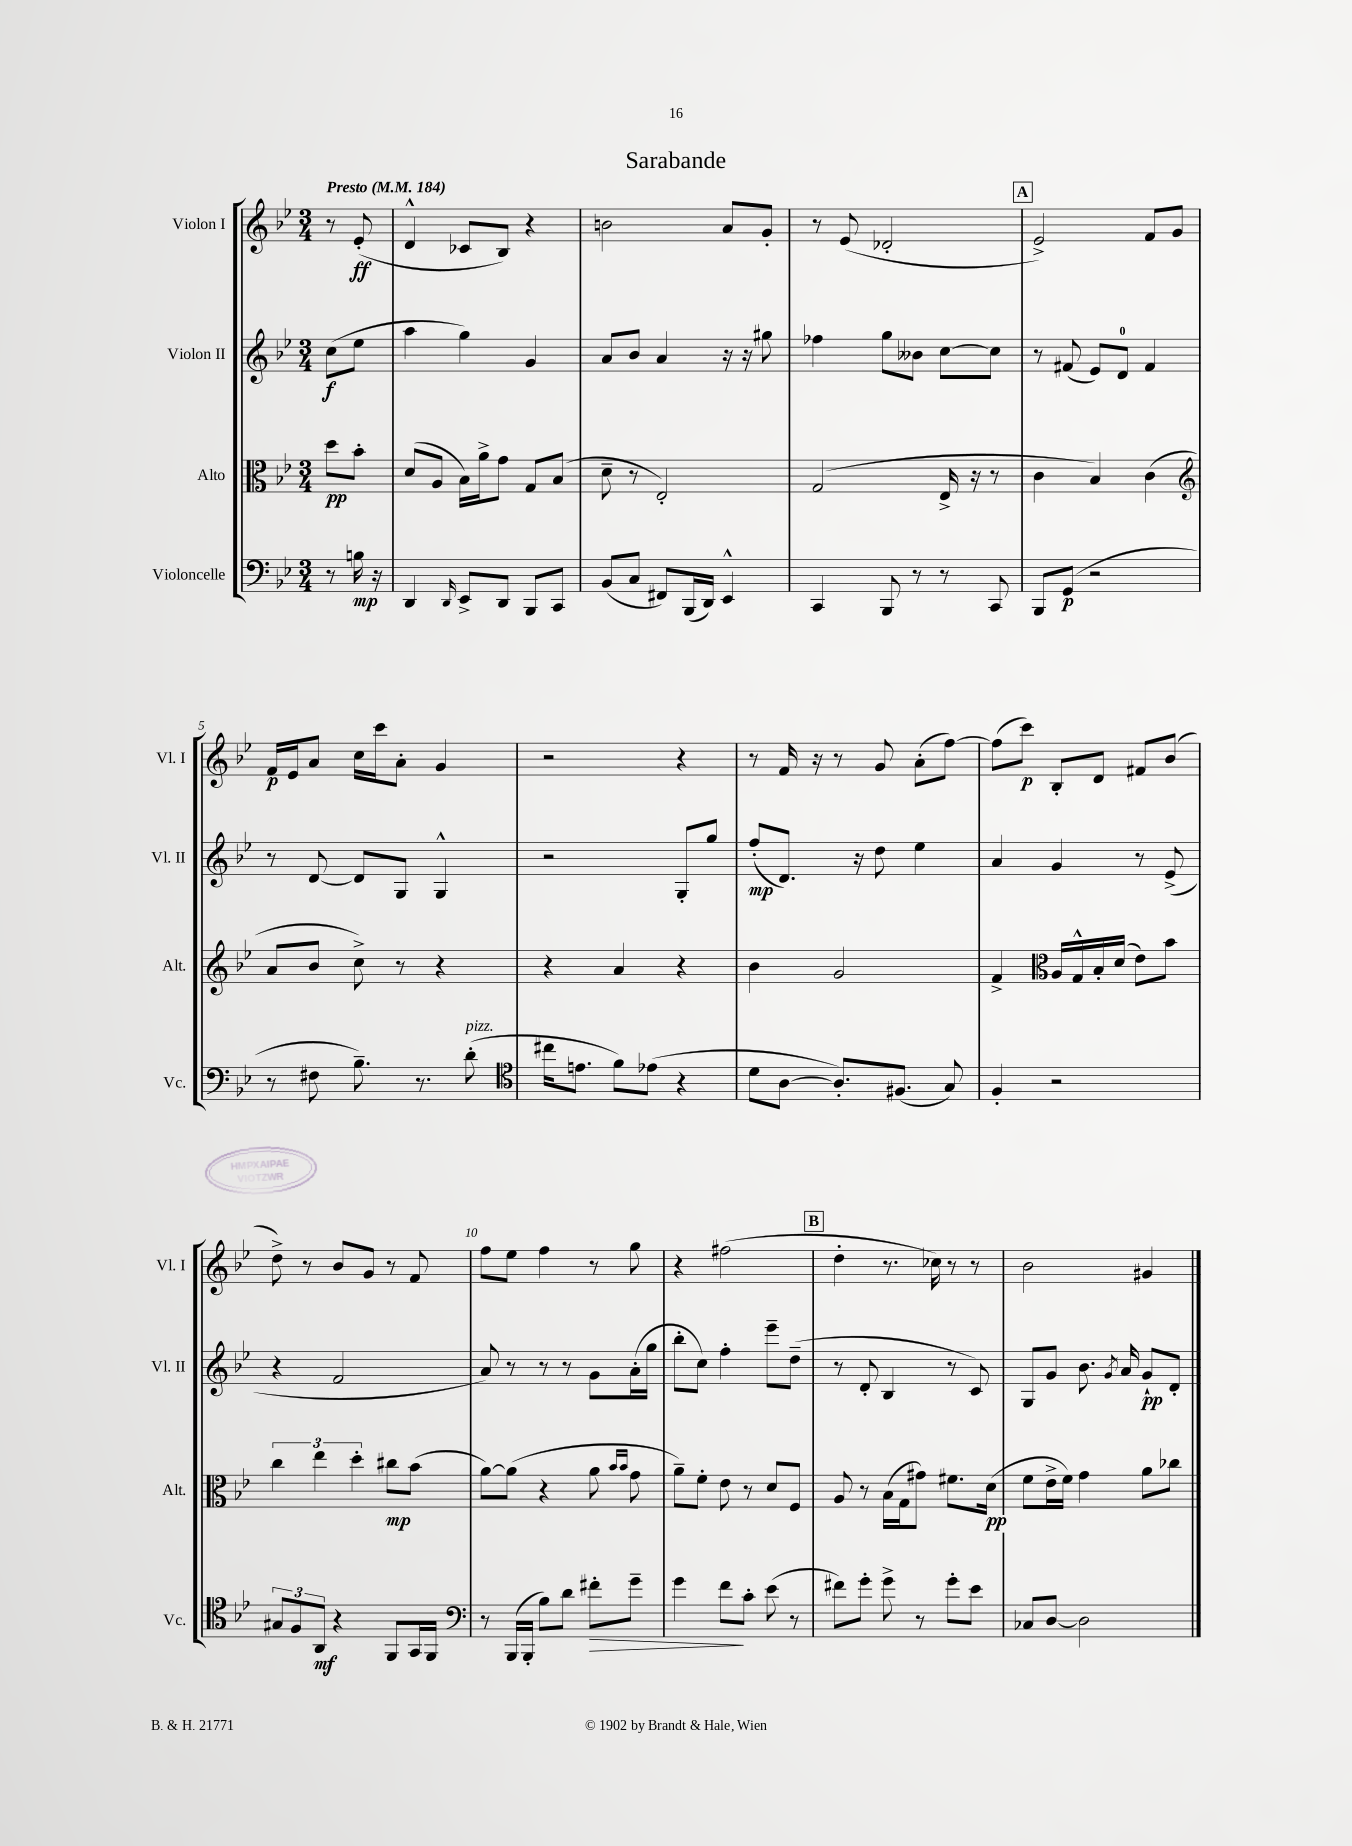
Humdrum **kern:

**kern	**kern	**kern	**kern
*staff4	*staff3	*staff2	*staff1
*clefF4	*clefC3	*clefG2	*clefG2
*k[b-e-]	*k[b-e-]	*k[b-e-]	*k[b-e-]
*M3/4	*M3/4	*M3/4	*M3/4
*MM184	*MM184	*MM184	*MM184
8r	8dd\L	(8cc\L	8r
16B\	8b-'\J	8ee-\J	(8e-'/
16r	.	.	.
=	=	=	=
4DD/	(8d/L	4aa\	4d^^/
.	8A/J	.	.
16qqDD/	.	.	.
8EE-^/L	16B-\LL)	4gg\)	8c-/L
.	16a^\J	.	.
8DD/J	8g\J	.	8B-/J)
8BBB-/L	8G/L	4g/	4r
8CC/J	(8B-/J	.	.
=	=	=	=
(8BB-/L	8d~\	8a/L	2b\
8C/J	8r	8b-/J	.
8FF#/L)	2E-'/)	4a/	.
(16BBB-/L	.	.	.
16DD/JJ)	.	.	.
4EE-^^/	.	16r	8a/L
.	.	16r	.
.	.	8gg#\	8g'/J
=	=	=	=
4CC/	(2G/	4ff-\	8r
.	.	.	(8e-/
8BBB-/	.	8gg\L	2d-'/
8r	.	8b--\J	.
8r	16E-^/	[8cc\L	.
.	16r	.	.
8CC/	8r	8cc\]J	.
=	=	=	=
8BBB-/L	4c\	8r	2e-^/)
(8GG/J	.	(8f#/	.
2r	4B-/)	8e-/L)	.
.	.	8d/J	.
.	(4c\	4f#/	8f/L
.	.	.	8g/J
=	=	=	=
*	*clefG2	*	*
8r	8a/L	8r	16f/LL
.	.	.	16e-/J
8F#\	8b-/J	[8d/	8a/J
8.B-~\)	8cc^\)	8d/]L	16cc\LL
.	.	.	16ccc\J
.	8r	8G/J	8a'\J
8.r	.	.	.
.	4r	4G^^/	4g/
(8d'\	.	.	.
=	=	=	=
*clefC4	*	*	*
16cc#\LK	4r	2r	2r
8.e\J	.	.	.
8f\L)	4a/	.	.
(8e-\J	.	.	.
4r	4r	8G'/L	4r
.	.	8gg/J	.
=	=	=	=
8d\L	4b-\	(8ff'/L	8r
[8A\J	.	8.d/J)	16f/
.	.	.	16r
8.A'/]L)	2g/	.	8r
.	.	16r	.
.	.	8dd\	8g/
(8.F#/J	.	.	.
.	.	4ee-\	(8a'\L
8G/)	.	.	[8ff\J)
=	=	=	=
4F'/	4f^/	4a/	(8ff\]L
.	.	.	8ccc\J)
*	*clefC3	*	*
2r	16A/LL	4g/	8B-'/L
.	16G^^/	.	.
.	16B-'/	.	8d/J
.	(16d/JJ	.	.
.	8e-\L)	8r	8f#/L
.	8b-\J	(8e-^/	(8b-/J
=	=	=	=
12G#/L	6cc\	4r	8dd^\)
12F/	.	.	.
.	.	.	8r
12AA/J	6ee-\	.	.
4r	.	2f/	8b-/L
.	6dd'\	.	.
.	.	.	8g/J
8FF/L	8cc#\L	.	8r
16GG/L	(8b-\J	.	8f/
16FF/JJ	.	.	.
=	=	=	=
*clefF4	*	*	*
8r	[8a\L)	8a/)	8ff\L
(16BBB-/LL	(8a\]J	8r	8ee-\J
16BBB-'/JJ	.	.	.
8B-\L)	4r	8r	4ff\
8d\J	.	8r	.
8f#'\L	8a\	8g\L	8r
.	16qqb-/LL	.	.
.	16qqb-/JJ	.	.
8g~\J	8g\	(16a'\L	8gg\
.	.	16gg\JJ	.
=	=	=	=
4g\	8a~\L)	8bb-'\L	4r
.	8f'\J	8cc\J)	.
8f\L	8e-\	4ff'\	(2ff#\
8c'\J	8r	.	.
(8e-\	8d/L	8eee-~\L	.
8r	8F/J	(8dd~\J	.
=	=	=	=
8f#\L)	8A/	8r	4dd'\
8g'\J	8r	8d'/	.
8g^\	(16B-\LL	4B-/	8.r
.	16G\J	.	.
8r	8g#\J)	.	.
.	.	.	16cc-\)
8g'\L	8.f#\L	8r	8r
8e-\J	.	8c/)	8r
.	(16d\Jk	.	.
=	=	=	=
8C-/L	8f\L	8G/L	2b-\
[8D/J	16e-^\L	8g/J	.
.	16f\JJ)	.	.
2D\]	4g\	8.b-\	.
.	.	8qg/	.
.	.	16a/	.
.	8a\L	8g`/L	4g#/
.	8cc-\J	8d'/J	.
==	==	==	==
*-	*-	*-	*-
